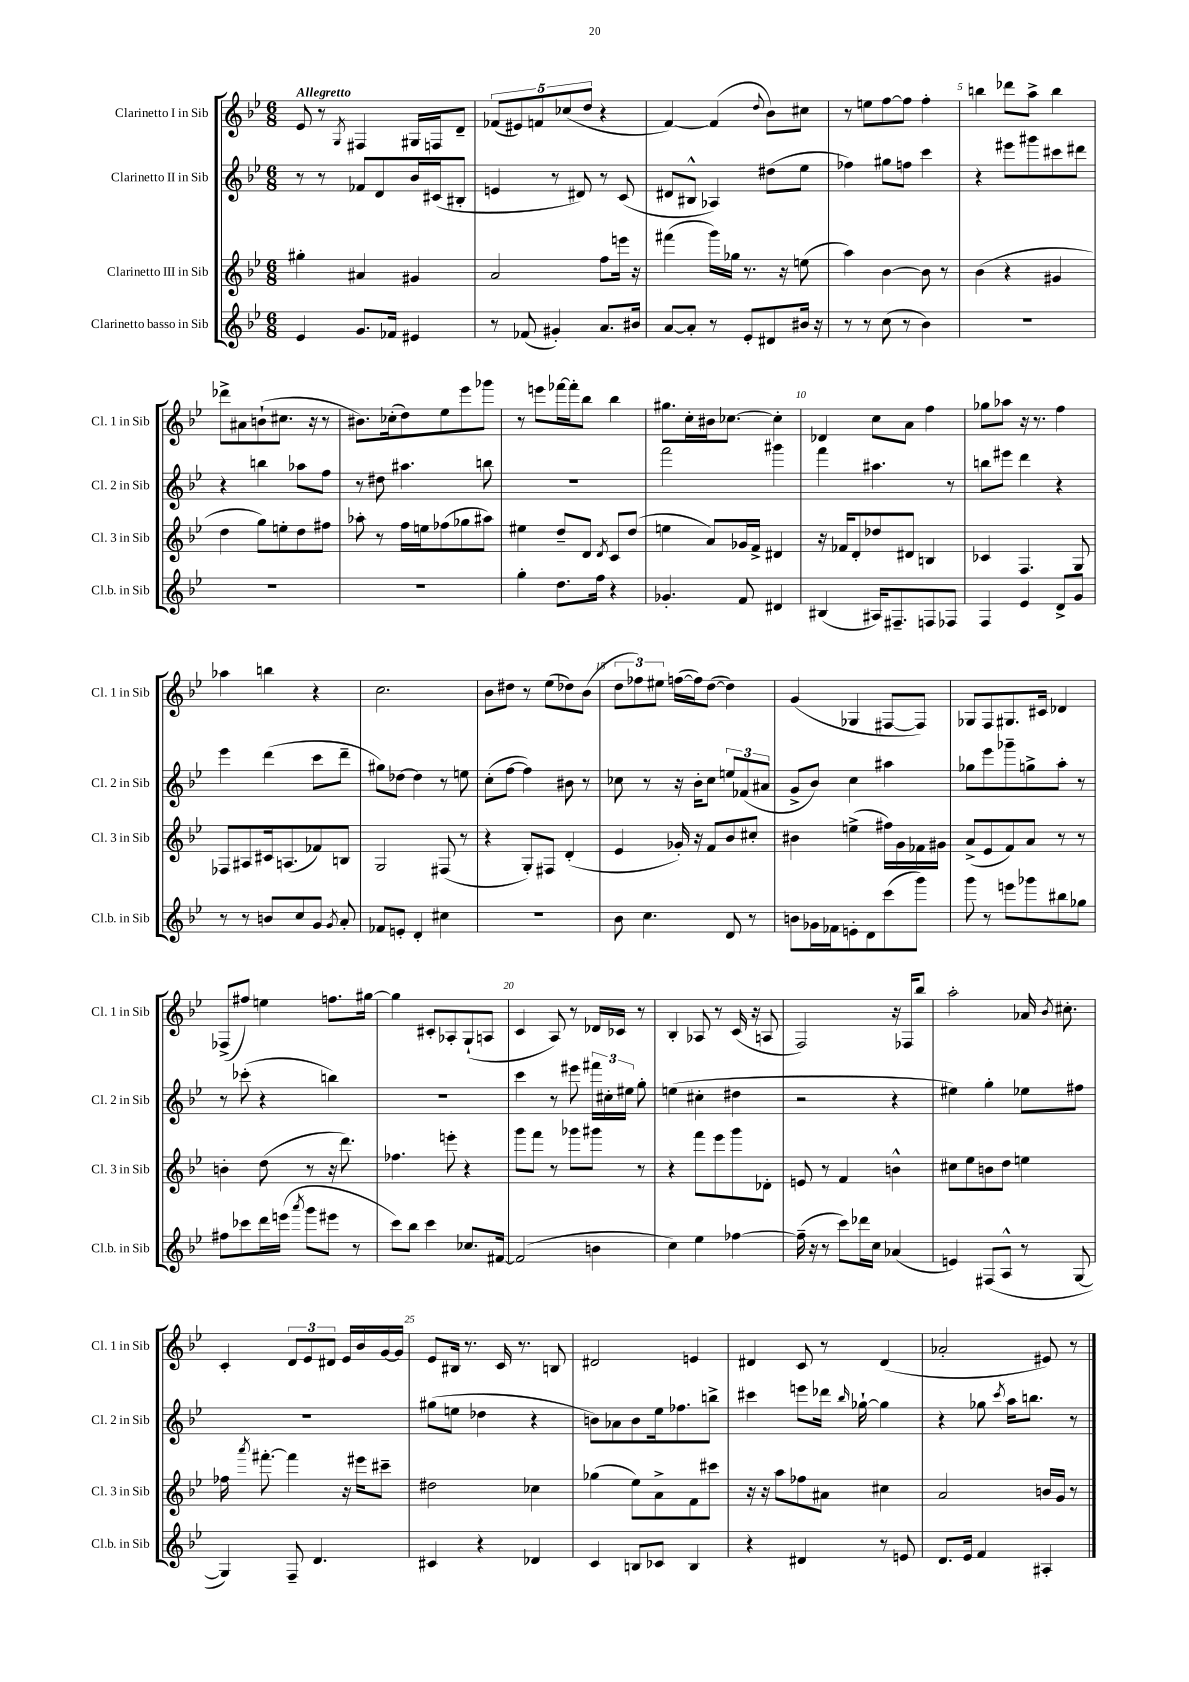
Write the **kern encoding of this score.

**kern	**kern	**kern	**kern
*staff4	*staff3	*staff2	*staff1
*clefG2	*clefG2	*clefG2	*clefG2
*k[b-e-]	*k[b-e-]	*k[b-e-]	*k[b-e-]
*M6/8	*M6/8	*M6/8	*M6/8
4e-	4gg#'	8r	8e-
.	.	8r	8r
.	.	.	8qG
8.g	4a#	8f-	4F#
.	.	8d	.
16f-	.	.	.
4e#	4g#	16b-	16G#
.	.	(16c#	16F
.	.	8B#'	8d~
=	=	=	=
8r	2a	4e	(10f-
.	.	.	10e#)
(8f-	.	.	.
.	.	.	10f
4g#')	.	8r	.
.	.	.	(10cc-
.	.	8d#)	.
.	.	.	10dd
8.a	8ff	8r	4r
.	16eee	(8c	.
16b#	16r	.	.
=	=	=	=
[8a	(4fff#	8d#	[4f)
8a']	.	8B#^^	.
8r	16ggg)	4A-)	(4f]
.	16gg-	.	.
8e-'	8.r	.	.
.	.	.	8qqdd
8d#	.	(8dd#	8b-)
.	16r	.	.
16b#	(8ee	8ee-	8cc#
16r	.	.	.
=	=	=	=
8r	4aa)	4ff-)	8r
8r	.	.	8ee
(8cc	[4b-	8gg#	[8ff
8r	.	8ff	8ff]
4b-)	8b-]	4ccc	4ff'
.	8r	.	.
=	=	=	=
2.r	(4b-	4r	4bb
.	4r	8eee#	8ddd-
.	.	8ggg#	8aa^
.	4g#	8ccc#	4bb
.	.	8ddd#	.
=	=	=	=
2.r	4dd	4r	8ddd-^
.	.	.	8a#
.	8gg)	4bb	(8b`
.	8ee'	.	8.cc#
.	8dd	8aa-	.
.	.	.	16r
.	8ff#	8ff	8r
=	=	=	=
2.r	8aa-'	8r	8.b#)
.	8r	8dd#	.
.	.	.	(16cc-'
.	16ff	4.aa#	8dd)
.	16ee	.	.
.	(8ff-	.	8ee-
.	8gg-	.	8eee-
.	8aa#)	8bb	8ggg-
=	=	=	=
4gg'	4ee#	2.r	8r
.	.	.	8eee
8.dd	8dd~	.	[16fff-
.	.	.	16fff-']
.	8d	.	8bb-
16ff	.	.	.
.	8qd	.	.
4r	8c	.	4bb-
.	(8dd	.	.
=	=	=	=
4.g-'	4ee	2fff	8.gg#
.	.	.	16cc'
.	8a)	.	16b#
.	.	.	[8.cc-
8f	16g-	.	.
.	16f^	.	.
4d#	4d#	4ggg#	4cc-']
=	=	=	=
(4B#	16r	4fff	4d-
.	16f-	.	.
.	8d'	.	.
16A#)	8dd-	4.aa#	8cc
8.F#~	.	.	.
.	8d#	.	8a
8F	4B	.	4ff
8F-	.	8r	.
=	=	=	=
4F	4c-	8bb	8gg-
.	.	8eee#	8aa-
4e-	4.F	4ddd	16r
.	.	.	8.r
8d^	.	4r	4ff
8g	8G	.	.
=	=	=	=
8r	8F-	4eee-	4aa-
8r	8A#	.	.
8b	16c#	(4ddd	4bb
.	(8.A	.	.
8cc	.	.	.
8g	8f-)	8ccc	4r
8qg	.	.	.
8a'	8B	8ddd~	.
=	=	=	=
8f-	2G	8gg#)	2.cc
8e'	.	[8dd-	.
4d'	.	4dd-]	.
4cc#	(8F#	8r	.
.	8r	8ee	.
=	=	=	=
2.r	4r	(8cc'	8b-
.	.	[8ff	8dd#
.	8G')	4ff])	8r
.	8F#	.	(8ee-
.	(4d'	8b#	8dd-)
.	.	8r	(8b-
=	=	=	=
8b-	4e-	8cc-	12dd
.	.	.	12ff-)
4.cc	.	8r	.
.	.	.	12ee#
.	16g-')	16r	([16ff
.	16r	16b-'	16ff])
.	8f	8cc-	([8dd
8d	8b-	12ee	4dd])
.	.	(12f-	.
8r	8cc#'	.	.
.	.	12a#	.
=	=	=	=
8b	4b#	8g^	(4g
16g-	.	8b-)	.
16f-	.	.	.
8e'	(4ee^	4cc	4G-
8d	.	.	.
(8ccc	16ff#)	4aa#	[8F#
.	16g	.	.
8ggg)	16f-	.	8F#])
.	16g#	.	.
=	=	=	=
8ggg	(8a^	8gg-	8G-
8r	8e-	8eee-	8F
8eee	8f)	8ggg-~	8.G#
8ggg-	8a	8gg^	.
.	.	.	16c#
8bb#	8r	8aa'	4d-
8gg-	8r	8r	.
=	=	=	=
8ff#	4b'	8r	(8F-^
8ccc-	.	(8ccc-'	8ff#)
16ddd	(8dd	4r	4ee
(16eee	.	.	.
8qaaa	.	.	.
8ggg	8r	.	.
8eee#	16r	4bb)	8.ff
.	8.ddd)	.	.
8r	.	.	.
.	.	.	[16gg#
=	=	=	=
8ccc)	4.ff-	2.r	4gg#]
8bb-	.	.	.
4ccc	.	.	8c#'
.	8eee'	.	8A-'
8.cc-	4r	.	(8G`
.	.	.	8A
[16f#	.	.	.
=	=	=	=
(2f#]	8ggg	4ccc	4c
.	8fff	.	.
.	8r	8r	8A)
.	8ggg-	8eee#	8r
4b	8ggg#	24fff#	16d-
.	.	24cc#'	.
.	.	.	16c-
.	.	24ee#	.
.	8r	8gg'	8r
=	=	=	=
4cc)	4r	(4ee	4B-'
4ee-	8fff	4cc#'	8A-
.	8eee-	.	8r
[4ff-	8ggg	4dd#	(16c
.	.	.	16r
.	8d-'	.	8A
=	=	=	=
(16ff-~]	8e	2r	2F)
16r	.	.	.
8r	8r	.	.
8ccc)	4f	.	.
16ddd-	.	.	.
16cc	.	.	.
(4a-	4b^^	4r	16r
.	.	.	16F-
.	.	.	8bb-
=	=	=	=
4e)	8cc#	4ee#)	2aa'
.	8ee-	.	.
(8F#	8b	4gg'	.
8A^^	8dd	.	.
8r	4ee	8ee-	16a-
.	.	.	8qb-
.	.	.	8.cc#'
[8G	.	8ff#	.
=	=	=	=
4G])	16ff-	2.r	4c'
.	8qaaa	.	.
.	[8.fff#'	.	.
8F~	4fff#]	.	12d
.	.	.	12e-
4.d	.	.	.
.	.	.	12d#
.	16r	.	16e-
.	16eee#	.	16b-
.	8ccc#~	.	[16g
.	.	.	16g]
=	=	=	=
4c#	2dd#	(8gg#	8e-
.	.	8ee	16B#
.	.	.	8.r
4r	.	4dd-	.
.	.	.	16c
.	.	.	8.r
4d-	4cc-	4r	.
.	.	.	8B
=	=	=	=
4c	(4gg-	8b)	2d#
.	.	8a-	.
8B	8ee-)	8b	.
8c-	8a^	16ee-	.
.	.	8.ff-	.
4B	8f	.	4e
.	8ccc#	8bb^	.
=	=	=	=
4r	16r	4ccc#	4d#
.	16r	.	.
.	8aa	.	.
4d#	8ff-	8eee	8c
.	8a#	16ddd-	8r
.	.	16qqbb-	.
.	.	[16gg-`	.
8r	4cc#	4gg-]	(4d#
8e	.	.	.
=	=	=	=
8.d	2a	4r	2a-'
16e-	.	.	.
4f	.	8gg-	.
.	.	8qccc	.
.	.	16aa	.
.	.	8.bb	.
4A#'	16b	.	8e#)
.	16g	.	.
.	8r	8r	8r
==	==	==	==
*-	*-	*-	*-
